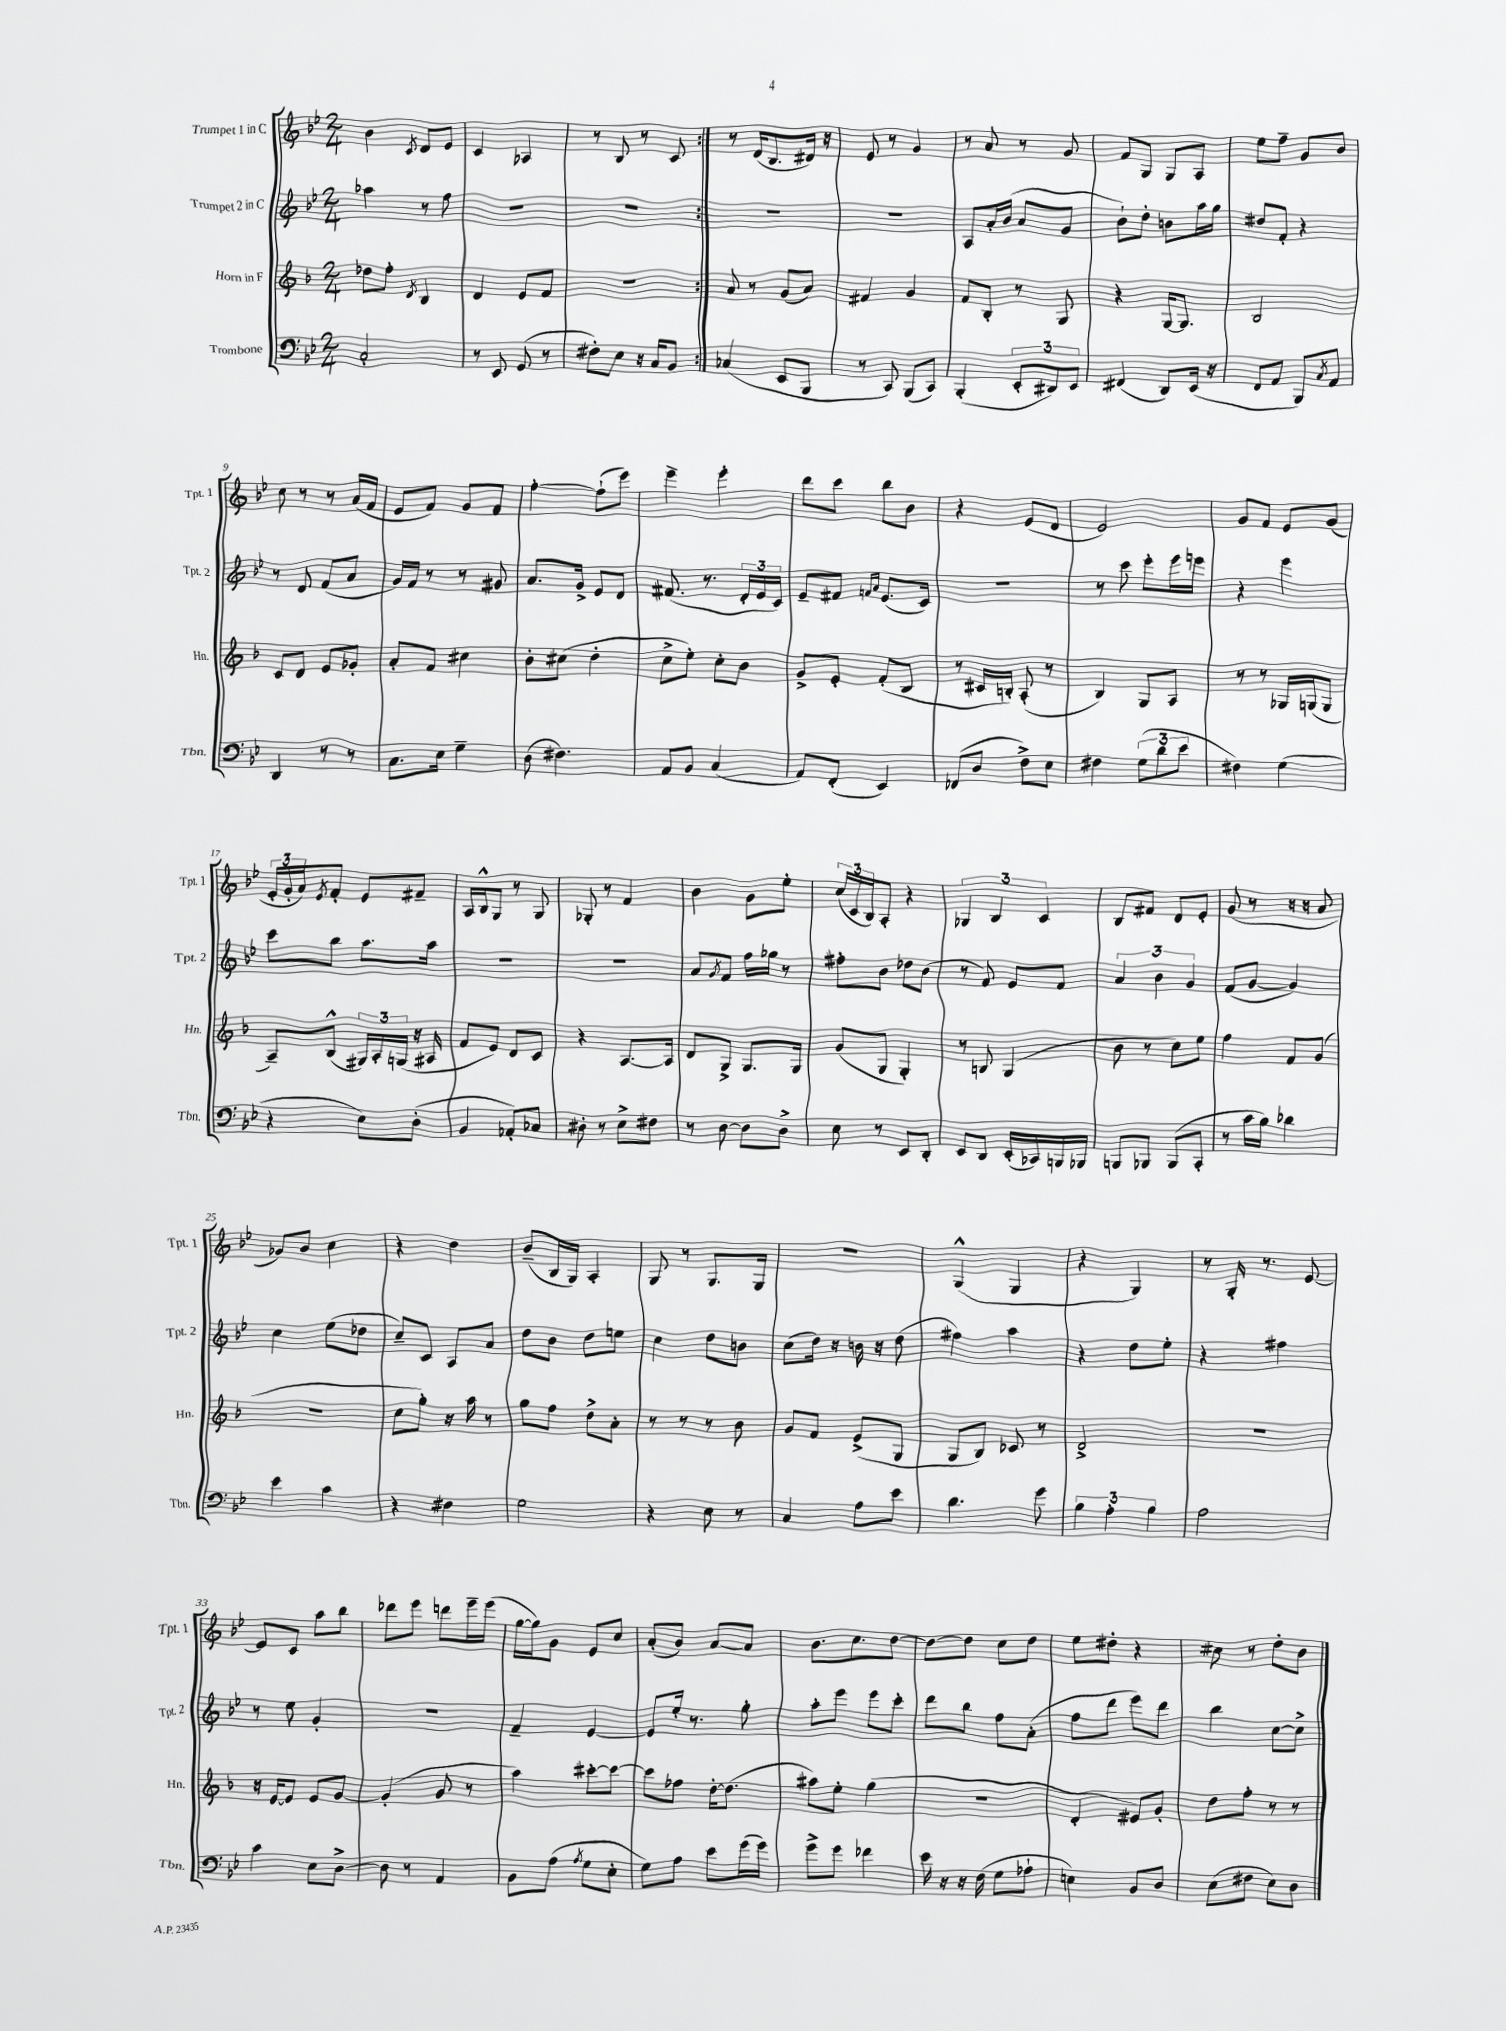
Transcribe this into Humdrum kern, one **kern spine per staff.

**kern	**kern	**kern	**kern
*part4	*part3	*part2	*part1
*staff4	*staff3	*staff2	*staff1
*I"Trombone	*I"Horn in F	*I"Trumpet 2 in C	*I"Trumpet 1 in C
*I'Tbn.	*I'Hn.	*I'Tpt. 2	*I'Tpt. 1
*clefF4	*clefG2	*clefG2	*clefG2
*k[b-e-]	*k[b-]	*k[b-e-]	*k[b-e-]
*M2/4	*M2/4	*M2/4	*M2/4
=1	=1	=1	=1
2C'/	8dd-X\L	4aa-X\	4b-\
.	8ff'\J	.	.
.	8qd/	.	8qc/
.	4B-/	8r	8d/L
.	.	8ff\	8e-/J
=2	=2	=2	=2
8r	4d/	2r	4c/
8EE-/	.	.	.
(8GG/	8e/L	.	4A-X/
8r	8f/J	.	.
=3	=3	=3	=3
8F#X'\L)	2r	2r	8r
8E-\J	.	.	8B-/
16r	.	.	8r
16C/KL	.	.	.
8BB-/J	.	.	8c/
=4:|!	=4:|!	=4:|!	=4:|!
(4C-X/	8a/	2r	8r
.	8r	.	(16d/KL
.	.	.	8.B-/
8EE-/L	(8g/L	.	.
8BBB-/J	8a/J)	.	16d#X/Jk)
.	.	.	16r
=5	=5	=5	=5
8r	4f#X/	2r	8e-/
8CC/)	.	.	8r
(8BBB-/L	4g/	.	4g/
8CC/J)	.	.	.
=6	=6	=6	=6
(4BBB-'/	8f/L	8A/L	8r
.	8B-'/J	16a'/L	8a/
.	.	(16b-/JJ	.
12EE-'/L	8r	8a/L	8r
12DD#X/)	.	.	.
.	8G/	8g/J	8g/
12EE-/J	.	.	.
=7	=7	=7	=7
(4FF#X/	4r	8b-`\L)	8f/L
.	.	8dd'\J	8G/J
8DD/L)	[16G/KL	8bn\L	8G/L
.	8.G/J]	.	.
(16EE-/Jk	.	16aa\L	8A/J
16r	.	16gg\JJ	.
=8	=8	=8	=8
8FF/L	2B-/	8dd#X/L	8ee-\L
8AA/J	.	8f'/J	8ff~\J
8BBB-/L)	.	4r	8g/L
8qC/	.	.	.
8AA/J	.	.	8b-/J
!!LO:LB:g=z
=9	=9	=9	=9
4DD/	8c/L	8r	8cc\
.	8d/J	8d/	8r
8r	8e/L	(8f/L	8r
8r	8g-X'/J	8a/J	(16a/LL
.	.	.	16f/JJ
=10	=10	=10	=10
8.C\L	8a'/L	16g/LL)	8e-/L
.	.	16f/JJ	.
.	8f/J	8r	8f/J)
16E-\Jk	.	.	.
4G~\	4cc#X\	8r	8g/L
.	.	8g#X/	8f/J
=11	=11	=11	=11
(8D\	8b-'\L	8.a/L	[4ff'\
4.F#X\)	(8cc#X\J	.	.
.	.	16g^/Jk	.
.	4dd'\	8e-/L	(8ff`\L]
.	.	8d/J	8eee-\J)
=12	=12	=12	=12
8AA/L	8cc^\L	(8.f#X/	4eee-~\
8BB-/J	8ee'\J)	.	.
.	.	8.r	.
(4C/	8cc'\L	.	4eee-'\
.	8b-\J	24d'/LL	.
.	.	24e-/	.
.	.	24c/JJ)	.
=13	=13	=13	=13
8AA/L)	8g^/L	8e-~/L	8ddd\L
(8FF'/J	8e'/J	8f#X/J	8ccc\J
.	.	16qqfn/LL	.
.	.	16qqa/JJ	.
4EE-/)	(8f'/L	(8.e-/L	8bb-\L
.	8B-/J	.	8b-\J
.	.	16c/Jk)	.
=14	=14	=14	=14
(8FF-X/L	8r	2r	4r
8D/J	16c#X/LL	.	.
.	16Bn'/JJ)	.	.
8F^\L)	(8A'/	.	(8e-/L
8E-\J	8r	.	8d/J
=15	=15	=15	=15
4F#X\	4B-/)	8r	2e-/)
.	.	8ccc\	.
(12G\L	8G/L	8eee-'\L	.
12d\	.	.	.
.	8A/J	16eee-\L	.
12e-\J	.	.	.
.	.	16eeen\JJ	.
=16	=16	=16	=16
4F#X\)	8r	4r	8g/L
.	8r	.	8f/J
(4G\	16G-X/LL	4eee-\	8e-/L
.	(16Gn/J	.	.
.	8G/J	.	(8g/J
!!LO:LB:g=z
=17	=17	=17	=17
4r	8A~/L)	8ccc\L	24e-'/LL
.	.	.	24g'/
.	.	.	24a/J)
.	.	.	8qe-/
.	(8B-^^/J	8bb-\J	8f'/J
8E-\L)	24G#X/LL)	8.aa\L	8e-/L
.	24A'/	.	.
.	(24Gn/JJ	.	.
(8D'\J	16r	.	8f#X~/J
.	16A#X/	16aa\Jk	.
=18	=18	=18	=18
4BB-/	8f/L	2r	16A/LL
.	.	.	16B-^^/J
.	8e/J)	.	8G/J
8AA-X'/L)	8d/L	.	8r
8C-X/J	8c/J	.	8G/
=19	=19	=19	=19
8D#X'\	4r	2r	8G-X'/
8r	.	.	8r
8E-^\L	[8.A/L	.	4f/
8F#X\J	.	.	.
.	16A/Jk]	.	.
=20	=20	=20	=20
8r	8d/L	8a/L	4b-\
.	.	8qg/	.
[8D\	8G^/J	8f/J	.
8D\L]	8.G/L	16ff\LL	8g\L
.	.	16gg-X\JJ	.
8D^\J	.	8r	8ee-'\J
.	16G/Jk	.	.
=21	=21	=21	=21
8E-\	(8g/L	8ff#X'\L	(24cc/LL
.	.	.	24c/
.	.	.	24B-/J)
8r	8G/J	8b-\J	8A'/J
8EE-/L	4G'/)	8dd-X\L	4r
8DD'/J	.	(8b-\J	.
=22	=22	=22	=22
8EE-/L	8r	8r	6G-X/
8DD/J	8Bn/	8f/)	.
.	.	.	6B-/
(16EE-'/LL	(4G/	8e-/L	.
16CC-X/)	.	.	.
.	.	.	6c/
16BBBn/	.	8f/J	.
16BBB-X/JJ	.	.	.
=23	=23	=23	=23
8BBBn/L	8b-\	6a/	8B-/L
8BBB-X/J	8r	.	8f#X/J
.	.	6b-\	.
(8BBB-/L	8cc\L)	.	8d/L
.	.	6g/	.
8CC'/J	8ee\J	.	8e-'/J
=24	=24	=24	=24
8r	4ff\	(8f/L	(8g/
16c\LL	.	[8g/J	8r
16B-\JJ)	.	.	.
4d-X\	8f/L	4g/])	16r
.	.	.	16r
.	(8g/J	.	8a/
!!LO:LB:g=z
=25	=25	=25	=25
4e-\	2r	4cc\	8g-X/L)
.	.	.	8b-/J
4c\	.	(8ee-\L	4cc\
.	.	8dd-X\J	.
=26	=26	=26	=26
4r	8cc\L	8cc~/L)	4r
.	8gg'\J)	8c/J	.
4F#X\	16r	8A/L	4dd\
.	16aa\	.	.
.	8r	8a/J	.
=27	=27	=27	=27
2G\	8gg\L	8dd\L	(8b-~/L
.	8ff\J	8b-\J	16B-/L
.	.	.	16G/JJ)
.	8dd^\L	8dd\L	4A'/
.	8a'\J	8een\J	.
=28	=28	=28	=28
4r	8r	4cc\	8G/
.	8r	.	8r
8E-\	8r	8dd\L	8.G/L
8r	8b-\	8bn\J	.
.	.	.	16G/Jk
=29	=29	=29	=29
4C/	8g/L	(8cc\L	2r
.	8f/J	16dd\Jk)	.
.	.	16r	.
8A\L	(8e^/L	16bn\	.
.	.	16r	.
8e-\J	8G/J	(8dd\	.
=30	=30	=30	=30
4.d\	8G/L	4ff#X\)	(4G^^/
.	8B-/J)	.	.
.	8c-X/	4aa\	4G/
8g\	8r	.	.
=31	=31	=31	=31
6B-\	2d^/	4r	4r
6A'\	.	.	.
.	.	8dd\L	4G/)
6B-\	.	.	.
.	.	8ee-'\J	.
=32	=32	=32	=32
2A\	2r	4r	8r
.	.	.	16G'/
.	.	.	8.r
.	.	4ff#X\	.
.	.	.	[8e-/
!!LO:LB:g=z
=33	=33	=33	=33
4c\	16r	8r	8e-/L]
.	[16e/KL	.	.
.	8e/J]	8ee-\	8c/J
8E-\L	8e/L	4g'/	8aa\L
[8D^\J	[8g/J	.	8bb-\J
=34	=34	=34	=34
8D\]	(4g'/]	2r	8ddd-X\L
8r	.	.	8eee-\J
4AA/	8g/	.	8dddn\L
.	8r	.	16eee-~\L
.	.	.	(16eee-\JJ
=35	=35	=35	=35
8BB-\L	4aa\)	4f~/	[16gg\LL
.	.	.	16gg\J])
(8A\J	.	.	8g\J
8qA/	.	.	.
8G\L	[8ccc#X'\L	[4e-/	8e-/L
8E-'\J	8ccc#\J_	.	8cc/J
=36	=36	=36	=36
8G\L)	8ccc#\L]	8e-/L]	(8a'/L
8A\J	8ff-X\J	16ee-'/Jk	8b-/J)
.	.	8.r	.
8e-\L	[16dd'\KL	.	[8a/L
.	(8.dd\J]	.	.
(16g\L	.	8gg'\	8a/J]
16g\JJ)	.	.	.
=37	=37	=37	=37
8g^\L	8aa#X\L)	8aa'\L	8.b-\L
8g\J	8ee'\J	8eee-\J	.
.	.	.	8.cc\
4f-X\	(4gg\	8eee-\L	.
.	.	8ccc'\J	[8dd\J
=38	=38	=38	=38
16e-\	2r	8ddd\L	8dd\L_
16r	.	.	.
16r	.	8bb-\J	8dd\J]
(16F\	.	.	.
8G\L	.	8ff\L	8cc\L
8A-X`\J	.	(8a'\J	8dd\J
=39	=39	=39	=39
4En\)	4d'/	8ff\L	8ee-\L
.	.	8ddd\J	8dd#X'\J
8BB-/L	8e#X/L)	8eee-\L)	4r
8D/J	8g'/J	8ddd\J	.
=40	=40	=40	=40
(8E-\L	8dd\L	4bb-\	8cc#X\
8F#X\J	8ff'\J	.	8r
8E-\L)	8r	[8cc\L	8dd'\L
8D\J	8r	8cc^\J]	8b-\J
==	==	==	==
*-	*-	*-	*-
